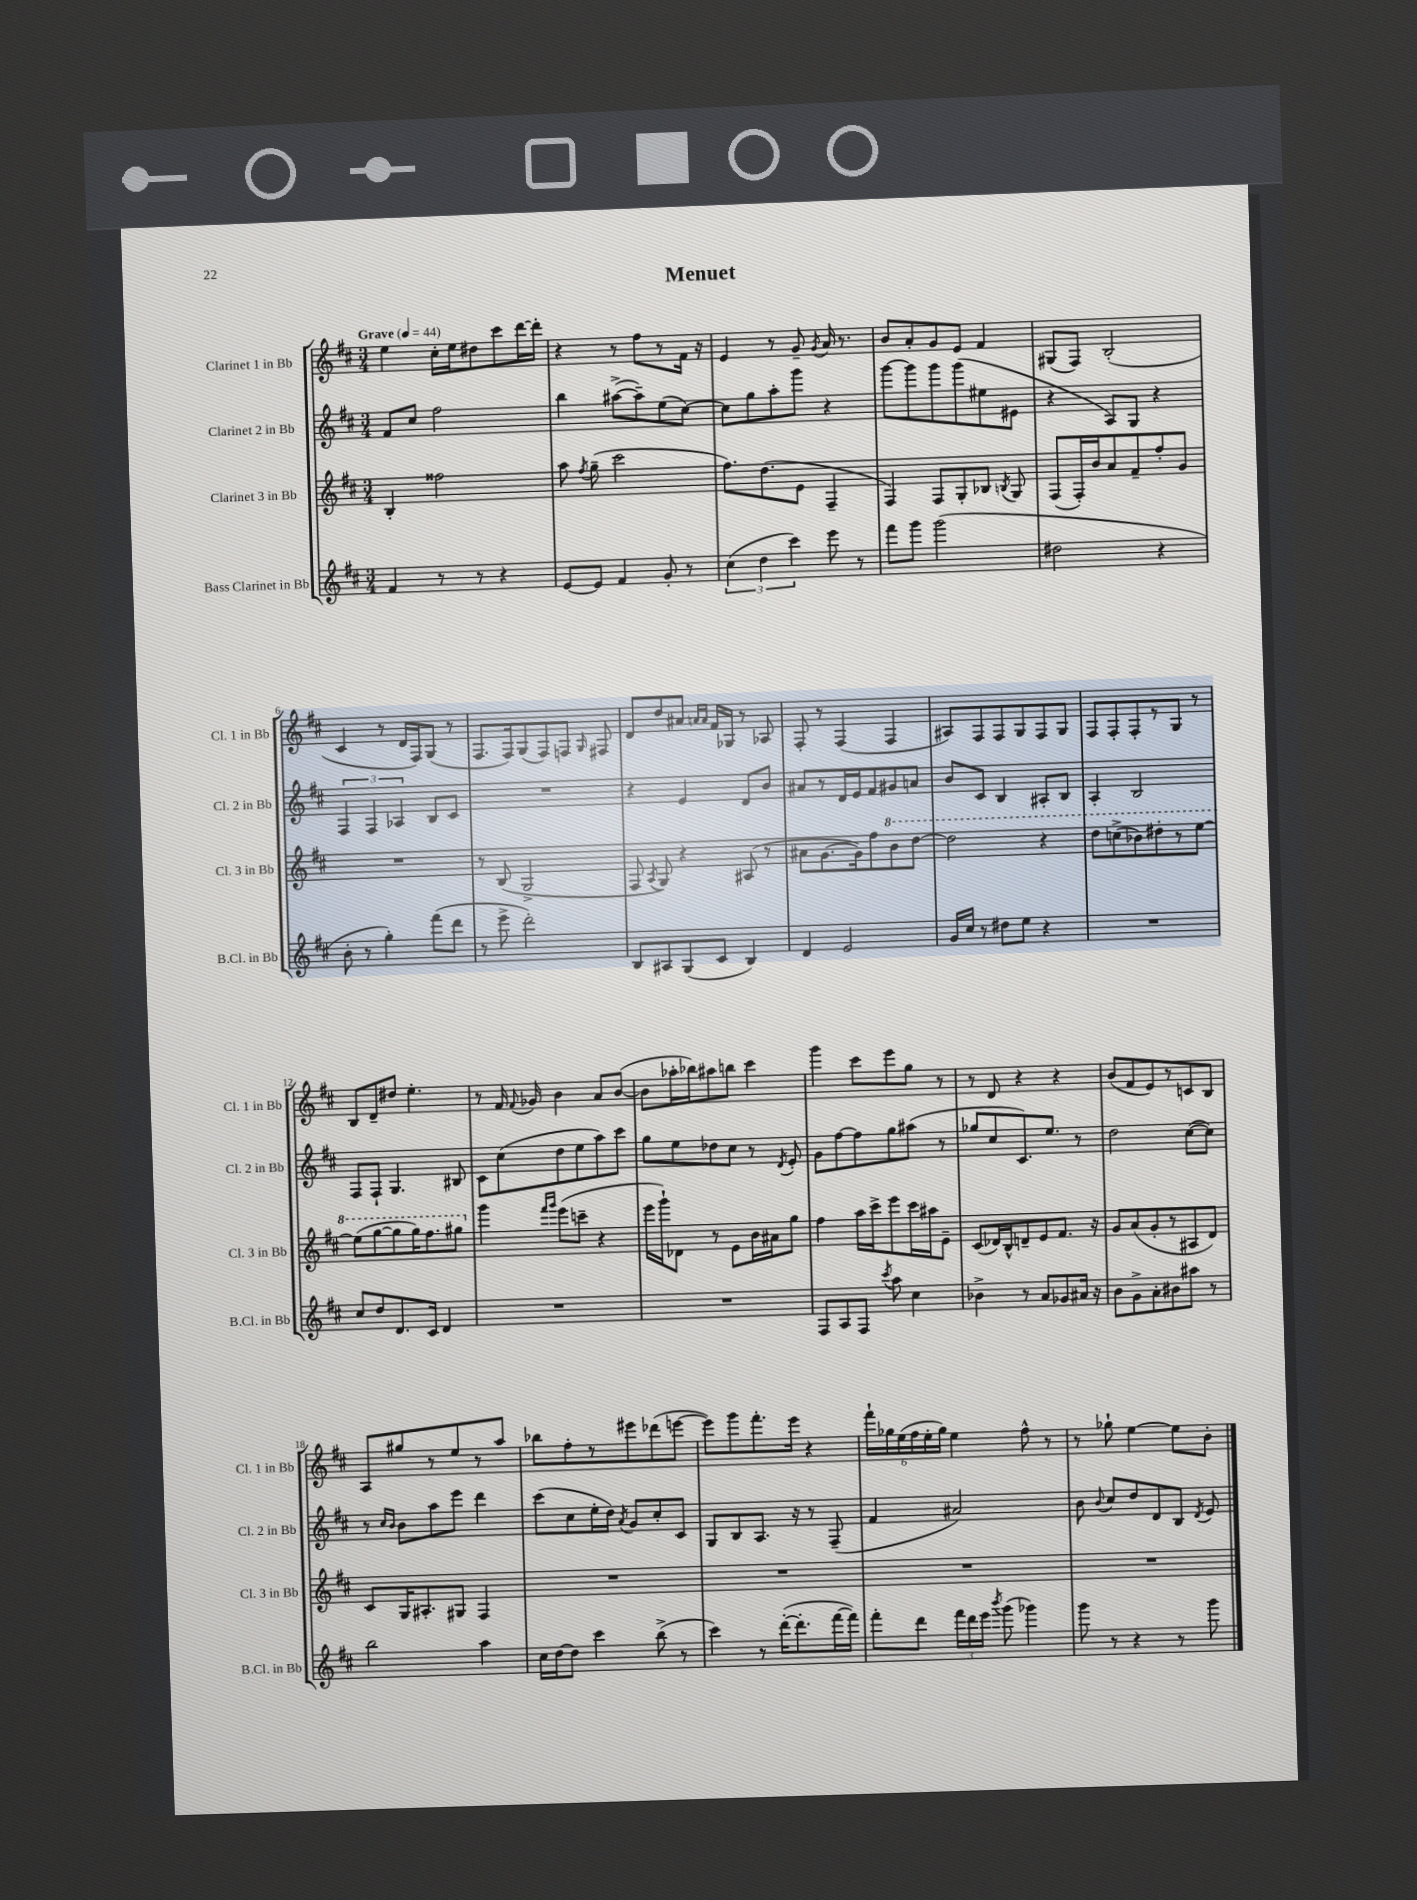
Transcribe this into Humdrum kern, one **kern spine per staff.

**kern	**kern	**kern	**kern
*staff4	*staff3	*staff2	*staff1
*clefG2	*clefG2	*clefG2	*clefG2
*k[f#c#]	*k[f#c#]	*k[f#c#]	*k[f#c#]
*M3/4	*M3/4	*M3/4	*M3/4
*MM44	*MM44	*MM44	*MM44
4f#	4B'	8f#	4ee
.	.	8cc#	.
8r	2ff##	2ff#	16cc#'
.	.	.	16ee
8r	.	.	8dd#
4r	.	.	8ccc#
.	.	.	[16ddd
.	.	.	16ddd']
=	=	=	=
[8e	8aa	4bb	4r
.	8qff#	.	.
8e]	(8gg~	.	.
4f#	2ccc#	([8aa#^	8r
.	.	8aa#~])	8ff#
8g'	.	(8ee	8r
8r	.	[8cc#)	16f#
.	.	.	16r
=	=	=	=
(6cc#	8.ff#)	8cc#]	4e
.	.	8gg	.
6dd	.	.	.
.	(8.dd	.	.
.	.	8aa'	8r
6ccc#)	.	.	.
.	8e	8ggg	8g~
.	.	.	8qg
8eee	4F#~	4r	16a
.	.	.	8.r
8r	.	.	.
=	=	=	=
8fff#	4F#)	[8ggg	8b
8ggg	.	8ggg]	8a'
(2ggg	8F#	8ggg	8g
.	8G'	(8ggg	8e
.	8B-	8ee#	4f#
.	8qB	.	.
.	8G	8e#	.
=	=	=	=
2dd#	(8F#	4r	(8G#
.	16F#')	.	8F#)
.	16b	.	.
.	8a	8A)	(2B'
.	8f#~	8G	.
4r	8ff#'	4r	.
.	8g	.	.
=	=	=	=
8b'	2.r	6F#	4c#
8r	.	.	.
.	.	6F#	.
4gg')	.	.	8r
.	.	6A-	.
.	.	.	16d
.	.	.	16F#)
(8fff#	.	8B	(8G
8ddd	.	8c#	8r
=	=	=	=
8r	8r	2.r	8.F#
8eee^	(8B	.	.
.	.	.	16F#)
2ddd')	2G^	.	(8G
.	.	.	8F#)
.	.	.	8F
.	.	.	16qqG
.	.	.	8F#
=	=	=	=
8B	8F#	4r	8d
.	8qA	.	.
8A#	8G)	.	8dd
(8G	4r	4e	8a#
.	.	.	16qqa
.	.	.	16qqa
8c#	.	.	16f#
.	.	.	16G-
4B)	(8A#	8d	8r
.	8r	8b	8A-
=	=	=	=
4d	8a#	8a#	8F#'
.	[8.g	8r	8r
2e	.	16d	(4F#
.	16g])	16e	.
.	8ff#	8f#	.
.	8bb	8g#	4F#
.	[8ddd	8a	.
=	=	=	=
16g	2ddd]	8b	8A#)
16cc#	.	.	.
8r	.	8c#	8F#
8dd#	.	4B	8F#
8ee	.	.	8G
4r	4r	8A#'	8F#
.	.	8B	8G
=	=	=	=
2.r	8ddd	4A'	8F#
.	(8ccc^	.	8F#'
.	8bb-)	2B	8F#'
.	8ddd#'	.	8r
.	8r	.	8G
.	[8eee	.	8r
=	=	=	=
8cc#	(8eee]	8F#	8B
8dd	[8ggg	8F#`	8d~
8.d	8ggg]	4.G	8dd#
.	16ggg)	.	4.ee'
16c#	8.fff#	.	.
4d	.	.	.
.	8ggg#	8B#	.
=	=	=	=
2.r	4ggg	8c#	8r
.	.	(8cc#	16f#
.	.	.	8qqf#
.	.	.	16g-
.	16qqfff#	.	.
.	16qqggg	.	.
.	(8eee	8dd	4b
.	8ccc~	8ee	.
.	4r	8aa)	8a
.	.	8ccc#	([8b
=	=	=	=
2.r	16eee	8gg	8b]
.	16ggg`)	.	.
.	8d-	8ee	16aa-'
.	.	.	16bb-)
.	8r	8dd-	8aa#
.	8e	8cc#	8bb
.	16b	8r	4ccc#
.	16a#	.	.
.	.	8qd	.
.	8gg	8e'	.
=	=	=	=
8F#	4ff#	8g	4ggg
8A	.	[8ff#	.
8F#	16aa	8ff#]	8ccc#
.	16ccc#^	.	.
8qccc#	.	.	.
8aa	8eee	8gg	8eee
4cc#	16ccc#	(8aa#	8gg
.	16aa#	.	.
.	8e~	8r	8r
=	=	=	=
4b-^	(8c#	8gg-	8r
.	16d-)	8cc#	8d
.	16B^^	.	.
8r	8d~	8.c#)	4r
8a	8e	.	.
.	.	8.ee	.
8g-	8.f#	.	4r
16a#	.	8r	.
16r	16r	.	.
=	=	=	=
8b	8g	2dd	(8b
8g^	(8a	.	8f#
8a'	8g'	.	8e)
8b#	8r	.	8r
8aa#	8A#	([8cc#	8c
8r	8d)	8cc#])	8B
=	=	=	=
2bb	8c#	8r	8A
.	.	16qqcc#	.
.	.	16qqb	.
.	16G	8b	8gg#
.	8.A#'	.	.
.	.	8aa	8r
.	8G#	8eee	8ee
4aa	4F#	4ddd	8r
.	.	.	8aa
=	=	=	=
16cc#	2.r	(8ccc#	8bb-
[16dd	.	.	.
8dd]	.	8cc#	8ff#'
4ccc#	.	16ee'	8r
.	.	16dd)	.
.	.	8qa	.
.	.	8g	8eee#
(8bb^	.	8cc#'	(8ddd-
8r	.	8c#	[8eee
=	=	=	=
4ccc#)	2.r	8G	8eee])
.	.	8B	8ggg
8r	.	8.A	8.fff#'
([16ddd'	.	.	.
8.ddd']	.	16r	16eee
.	.	8r	4r
[16fff#	.	(8F#~	.
16fff#])	.	.	.
=	=	=	=
8fff#'	2.r	4f#	24fff#`
.	.	.	24gg-
.	.	.	(24ee
8ddd	.	.	24ff#
.	.	.	24ee'
.	.	.	24gg-)
24fff#	.	2a#)	4ee
24ddd	.	.	.
24eee	.	.	.
8qbbb	.	.	.
(8ggg	.	.	.
4ggg-)	.	.	8ff#^^
.	.	.	8r
=	=	=	=
8ggg	2.r	8b	8r
.	.	8qqb	.
8r	.	8cc#	8gg-`
4r	.	8dd	[4ee
.	.	8d	.
8r	.	8B	8ee]
.	.	8qd	.
8ggg	.	8e	8b'
==	==	==	==
*-	*-	*-	*-
